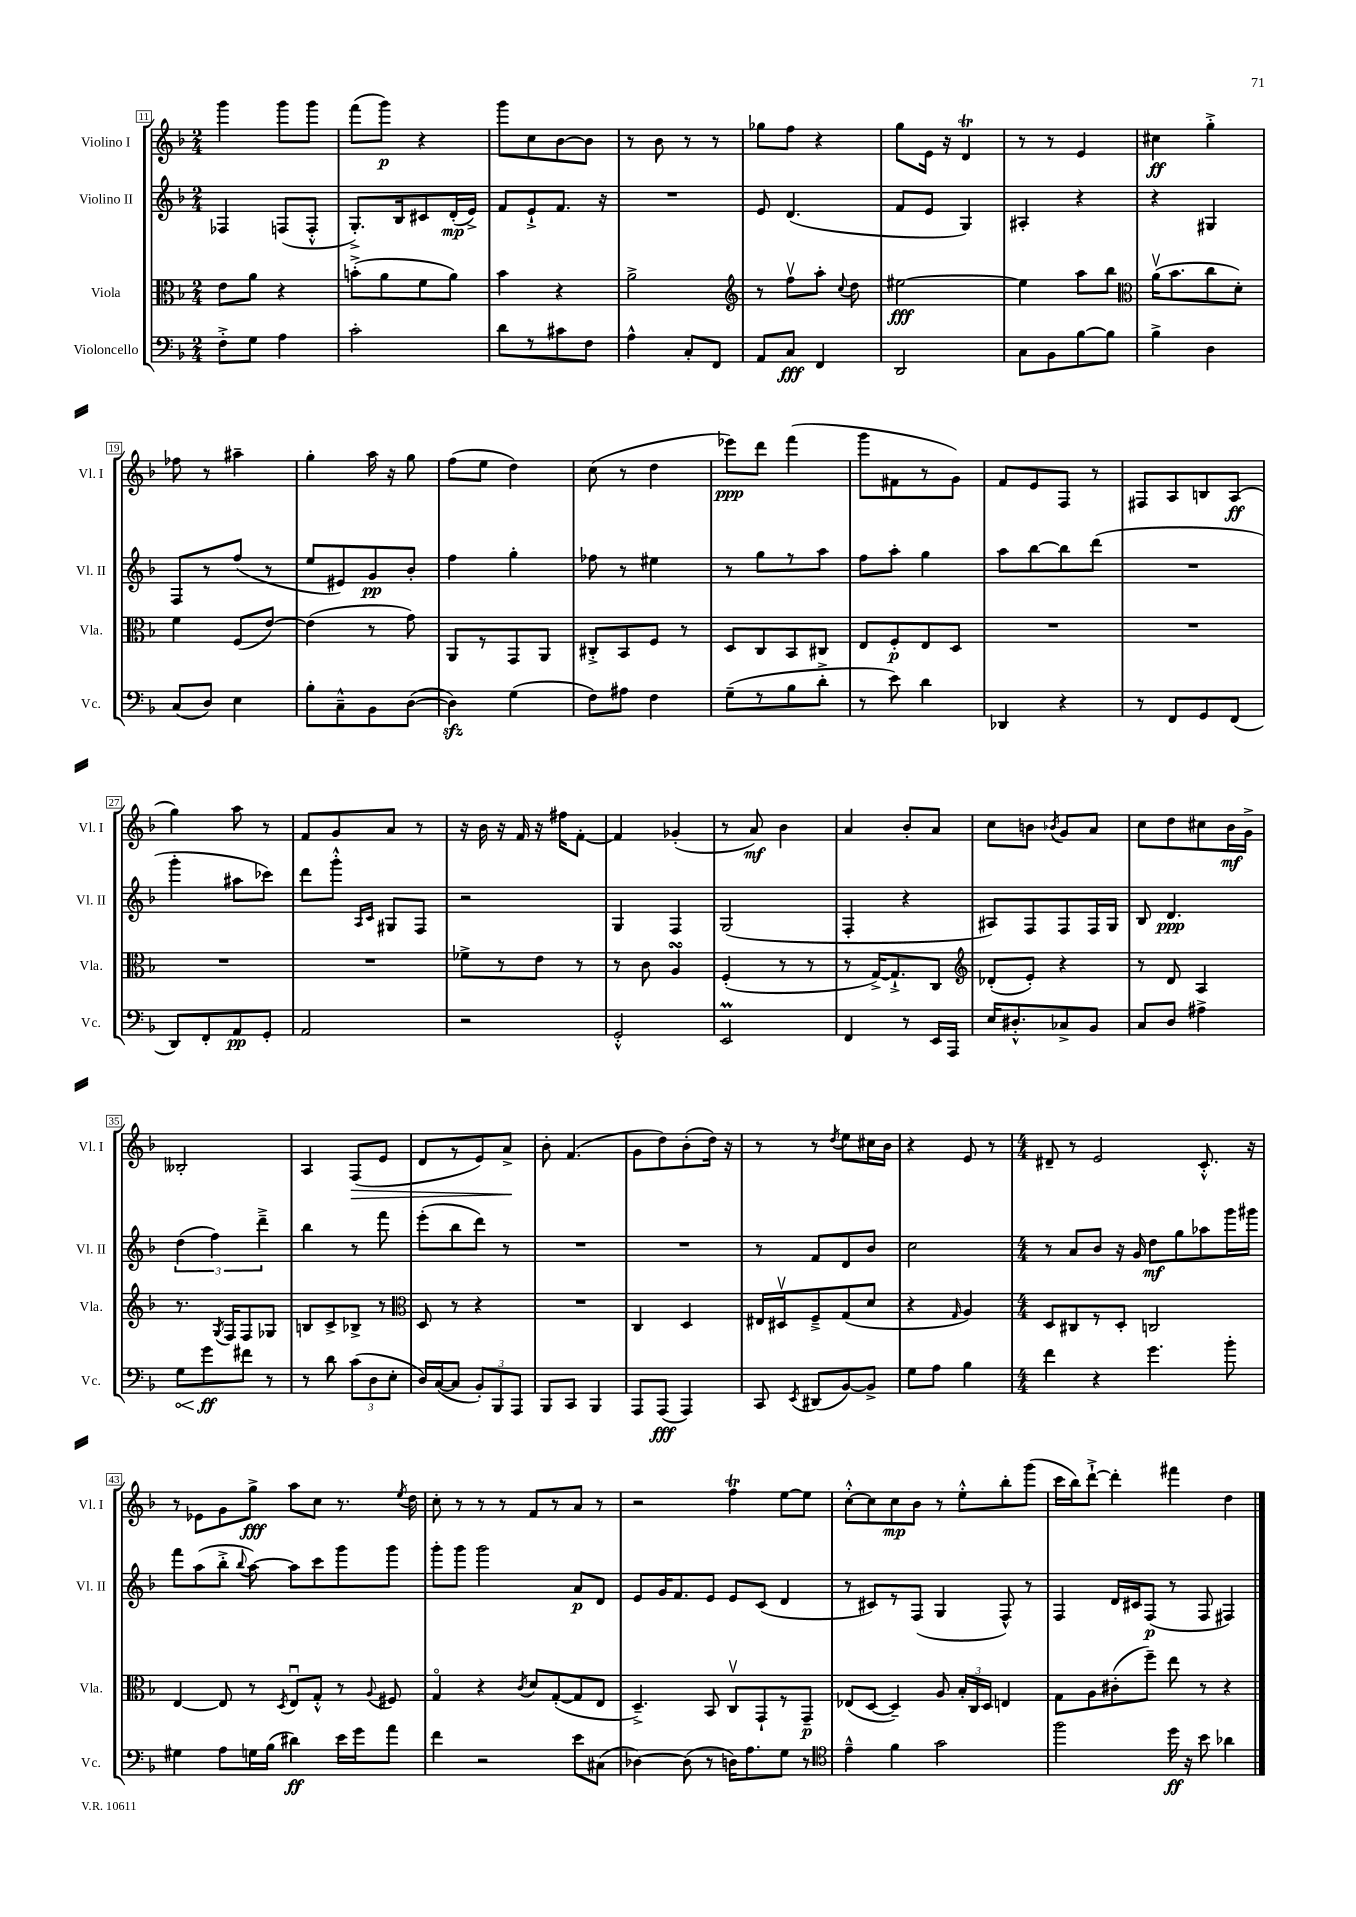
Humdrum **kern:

**kern	**kern	**kern	**kern
*staff4	*staff3	*staff2	*staff1
*clefF4	*clefC3	*clefG2	*clefG2
*k[b-]	*k[b-]	*k[b-]	*k[b-]
*M2/4	*M2/4	*M2/4	*M2/4
8F'^	8e	4F-	4ggg
8G	8a	.	.
4A	4r	(8F	8ggg
.	.	8F'^^	8ggg
=	=	=	=
2c'	(8b'^	8.G'^)	(8fff
.	8a	.	8ggg)
.	.	16B-	.
.	8f	8c#	4r
.	8a)	(16d'	.
.	.	16e^)	.
=	=	=	=
8d	4b-	8f	8ggg
8r	.	8e`^	8cc
8c#	4r	8.f	[8b-
8F	.	.	8b-]
.	.	16r	.
=	=	=	=
4A^^	2a^	2r	8r
.	.	.	8b-
8C'	.	.	8r
8FF	.	.	8r
=	=	=	=
*	*clefG2	*	*
8AA	8r	8e	8gg-
8C	8ffv	(4.d	8ff
4FF	8aa'	.	4r
.	8qqcc	.	.
.	8dd	.	.
=	=	=	=
2DD	[2ee#	8f	8gg
.	.	8e	16e
.	.	.	16r
.	.	4G)	4d
=	=	=	=
8C	4ee#]	4A#'	8r
8BB-	.	.	8r
[8B-	8aa	4r	4e
8B-]	8bb-	.	.
=	=	=	=
*	*clefC3	*	*
4B-^	(16av	4r	4cc#
.	8.b-	.	.
4D	8cc	4G#	4gg'^
.	8d')	.	.
=	=	=	=
(8C	4f	8F	8ff-
8D)	.	8r	8r
4E	(8F	(8ff	4aa#~
.	[8e)	8r	.
=	=	=	=
8B-'	(4e]	8ee	4gg'
8C~^^	.	8e#)	.
8BB-	8r	8g	16aa
.	.	.	16r
([8D	8g)	8b-'	8gg
=	=	=	=
4D])	8AA	4ff	(8ff
.	8r	.	8ee
(4G	8GG	4gg'	4dd)
.	8AA	.	.
=	=	=	=
8F)	8C#'^	8ff-	(8cc
8A#	8BB-	8r	8r
4F	8F	4ee#	4dd
.	8r	.	.
=	=	=	=
(8G~	8D	8r	8eee-)
8r	8C	8gg	8ddd
8B-	8BB-	8r	(4fff
8d'^	8C#	8aa	.
=	=	=	=
8r	8E	8ff	8ggg
8e)	8F'	8aa'	8f#
4d	8E	4gg	8r
.	8D	.	8g)
=	=	=	=
4DD-	2r	8aa	8f
.	.	[8bb-	8e
4r	.	8bb-]	8F
.	.	(8ddd	8r
=	=	=	=
8r	2r	2r	8F#
8FF	.	.	8A
8GG	.	.	8B
(8FF	.	.	(8A
=	=	=	=
8DD)	2r	4ggg'	4gg)
8FF'	.	.	.
8AA	.	8aa#	8aa
8GG'	.	8ccc-)	8r
=	=	=	=
2AA	2r	8ddd	8f
.	.	8ggg'^^	8g
.	.	16qqA	.
.	.	16qqc	.
.	.	8G#	8a
.	.	8F	8r
=	=	=	=
2r	8f-^	2r	16r
.	.	.	16b-
.	8r	.	16r
.	.	.	16f
.	8e	.	16r
.	.	.	16ff#
.	8r	.	[8f'
=	=	=	=
2GG'^^	8r	4G	4f]
.	8c	.	.
.	4A	4F	(4g-'
=	=	=	=
2EE	(4F'	(2G	8r
.	.	.	8a)
.	8r	.	4b-
.	8r	.	.
=	=	=	=
4FF	8r	4F'	4a
.	[16G^)	.	.
.	8.G`^]	.	.
8r	.	4r	8b-'
16EE	8C	.	8a
16AAA	.	.	.
=	=	=	=
*	*clefG2	*	*
16E	(8d-'	8A#)	8cc
8.D#'^^	.	.	.
.	8e')	8F	8b
.	.	.	8qb-
8C-^	4r	8F	8g
8BB-	.	16F	8a
.	.	16G	.
=	=	=	=
8C	8r	8B-	8cc
8D	8d	4.d	8dd
4A#^	4A	.	8cc#
.	.	.	16b-
.	.	.	16g^
=	=	=	=
8G	8.r	(6dd	2B--'
8g	.	.	.
.	.	6ff)	.
.	8qG	.	.
.	16F	.	.
8f#	8F	.	.
.	.	6ddd~^	.
8r	8G-	.	.
=	=	=	=
8r	8B	4bb-	4A
8d	8c^	.	.
(12c	8B-^	8r	(8F
12D	.	.	.
.	8r	8fff	8e
12E'	.	.	.
=	=	=	=
*	*clefC3	*	*
16D)	8D	(8eee'	8d
([16C	.	.	.
8C]	8r	8bb-	8r
12BB-')	4r	8ddd)	8e)
12BBB-	.	.	.
.	.	8r	8a^
12AAA	.	.	.
=	=	=	=
8BBB-	2r	2r	8b-'
8CC	.	.	(4.f
4BBB-	.	.	.
=	=	=	=
8AAA	4C	2r	8g
(8AAA	.	.	8dd)
4AAA)	4D	.	(8b-'
.	.	.	16dd)
.	.	.	16r
=	=	=	=
8CC	16E#	8r	8r
.	16D#v	.	.
8qEE	.	.	.
(8DD#	8F~^	8f	8r
.	.	.	8qdd
[8BB-)	(8G	8d	8ee
8BB-^]	8d	8b-	16cc#
.	.	.	16b-
=	=	=	=
8G	4r	2cc	4r
8A	.	.	.
.	16qqG	.	.
4B-	4A)	.	8e
.	.	.	8r
=	=	=	=
*M4/4	*M4/4	*M4/4	*M4/4
4f	8D	8r	8d#~
.	8C#	8a	8r
4r	8r	8b-	2e
.	8D'	16r	.
.	.	16g	.
4.g	2C	8dd	.
.	.	8gg	.
.	.	8aa-	8.c'^^
8b-'	.	16ggg	.
.	.	16ggg#	16r
=	=	=	=
4G#	[4E	8fff	8r
.	.	(8aa	8e-
8A	8E]	8bb-'^	8g
.	.	8qqbb-	.
16G	8r	[8aa)	8gg^
(16B-	.	.	.
.	8qD	.	.
4d#)	8Eu	8aa]	8aa
.	8G'^^	8ccc	8cc
16e	8r	8ggg	8.r
16g	.	.	.
.	8qqA	.	.
8a	8F#	8ggg	.
.	.	.	8qee
.	.	.	16dd
=	=	=	=
4f	4Go	8ggg'	8cc'
.	.	8ggg	8r
2r	4r	2ggg	8r
.	.	.	8r
.	8qc	.	.
.	8d	.	8f
.	([8G'	.	8r
8e	8G]	8a	8a
(8C#	8E	8d	8r
=	=	=	=
[4D-)	4.D~^)	8e	2r
.	.	16g	.
.	.	8.f	.
(8D-]	.	.	.
8r	8BB-	8e	.
16D)	8Cv	8e	4ff
8.A	.	.	.
.	8GG`	(8c	.
8G	8r	4d	[8ee
8r	8GG~	.	8ee]
=	=	=	=
*clefC4	*	*	*
4e~^^	(8E-	8r	[8cc'^^
.	[8D	8c#)	8cc]
4f	4D~])	8r	8cc
.	.	(8F	8b-
2g	8A	4G	8r
.	24B-'	.	8ee'^^
.	24C	.	.
.	24D	.	.
.	4E	8F^^)	8bb-'
.	.	8r	(8ggg
=	=	=	=
2ff	8G	4F	16ccc
.	.	.	16bb-)
.	8A	.	[8ddd`^
.	(8c#'	16d	4ddd']
.	.	16c#	.
.	8ff~)	(8F	.
16dd	8ee	8r	4fff#
16r	.	.	.
8b-	8r	8F	.
4a-	4r	4F#)	4dd
==	==	==	==
*-	*-	*-	*-
